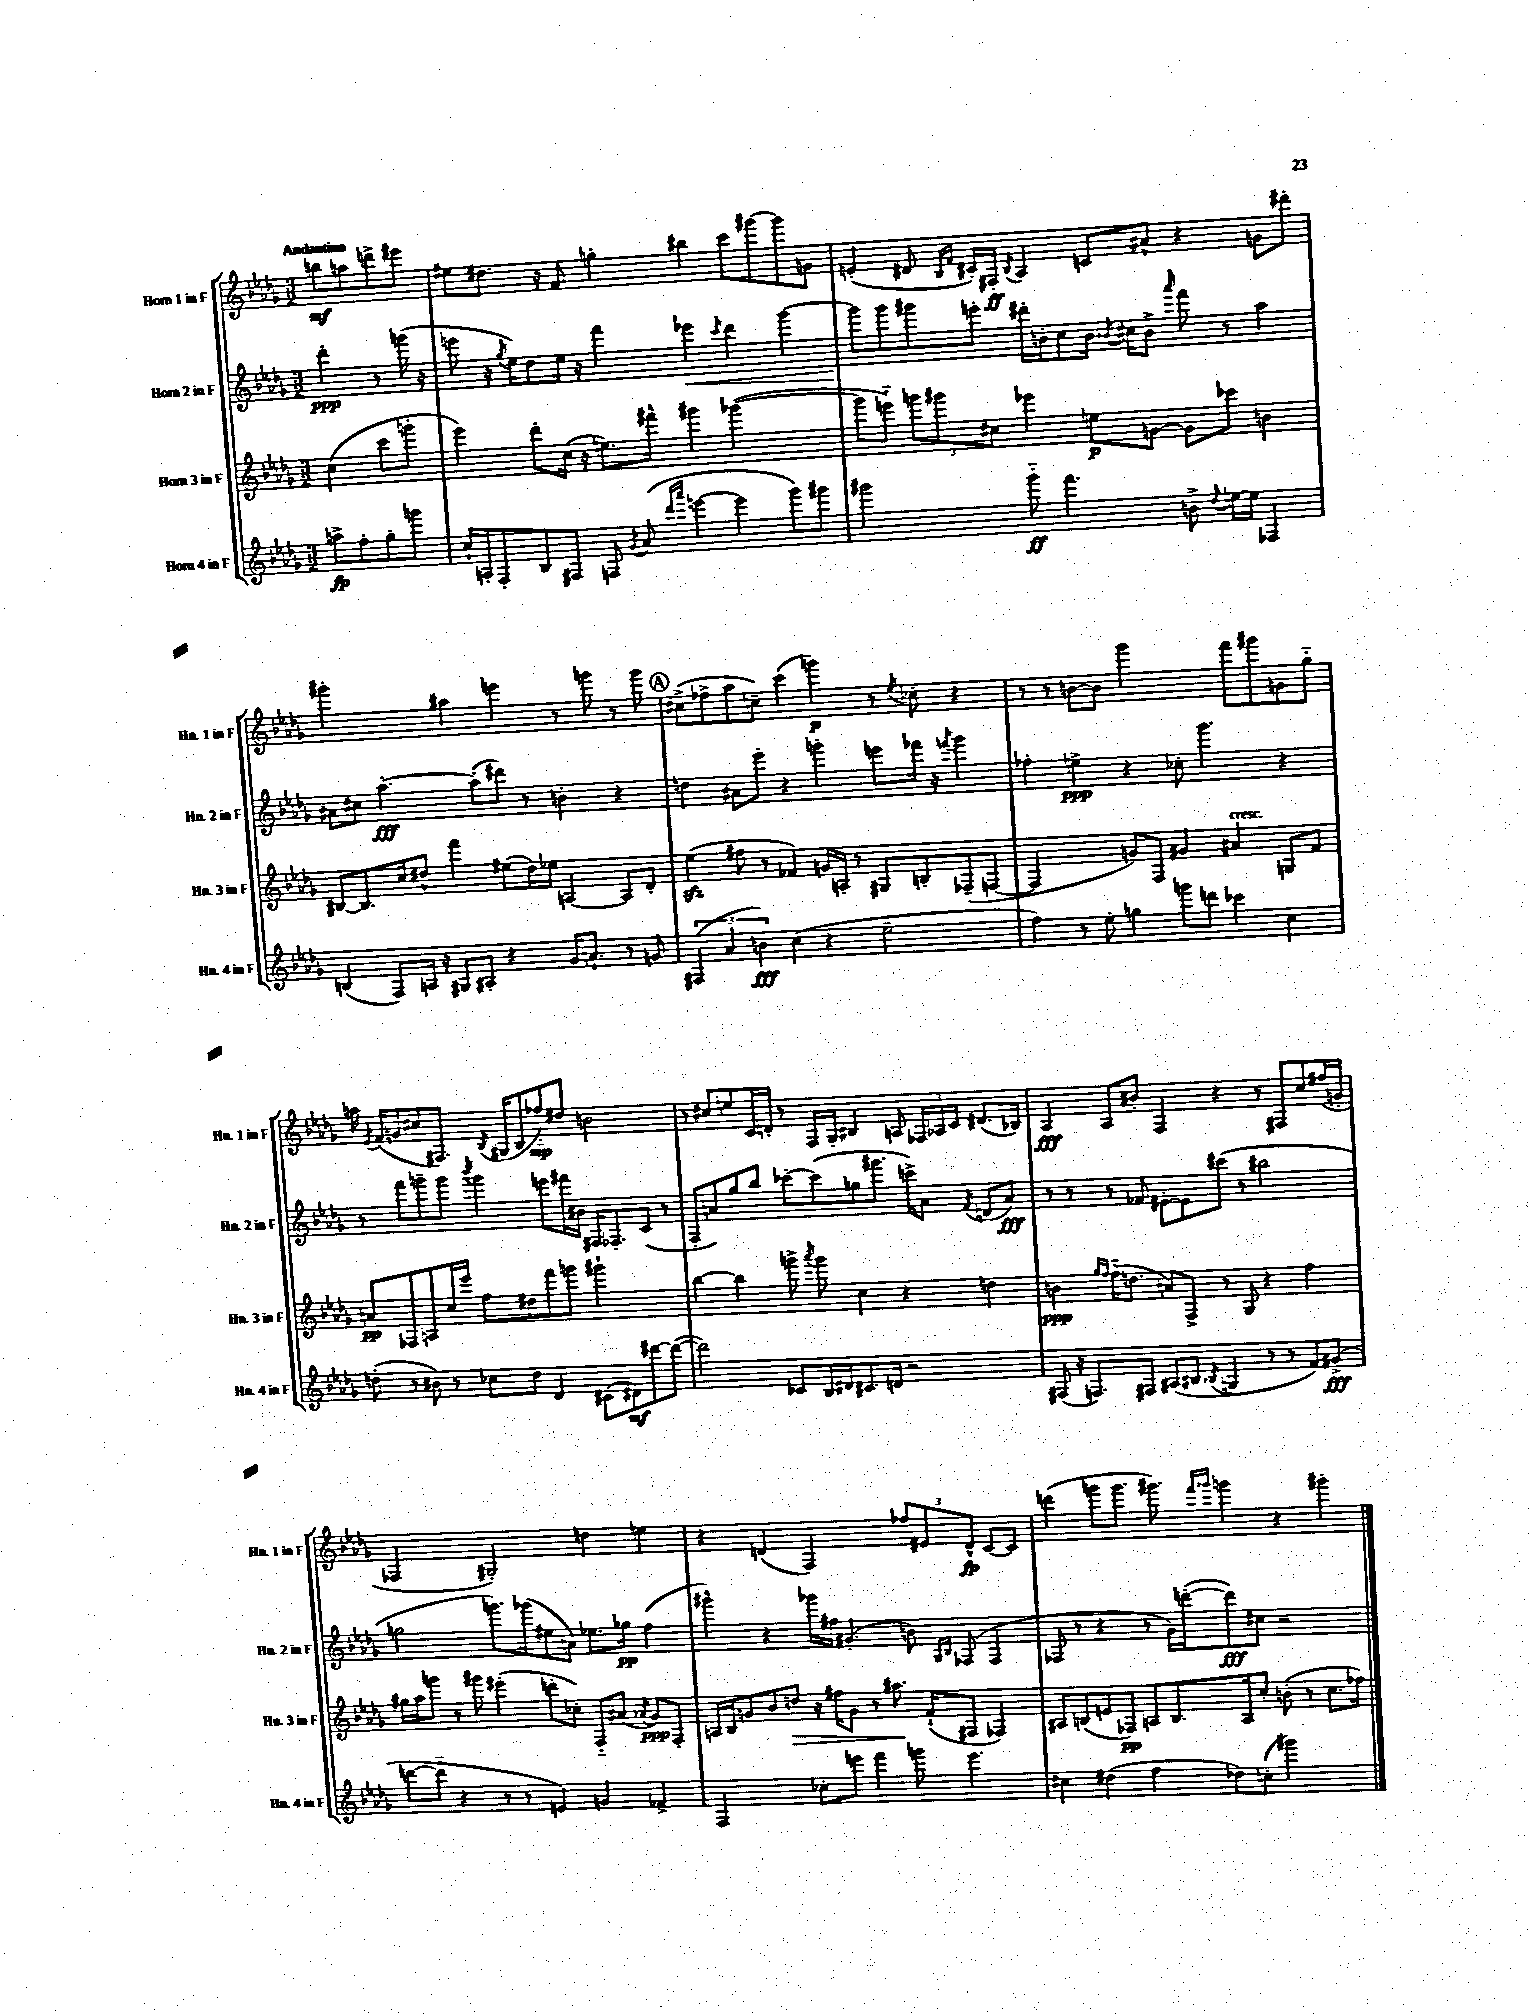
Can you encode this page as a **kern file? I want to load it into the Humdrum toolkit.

**kern	**kern	**kern	**kern
*staff4	*staff3	*staff2	*staff1
*clefG2	*clefG2	*clefG2	*clefG2
*k[b-e-a-d-g-]	*k[b-e-a-d-g-]	*k[b-e-a-d-g-]	*k[b-e-a-d-g-]
*M3/2	*M3/2	*M3/2	*M3/2
8aa^\L	(4cc\	4ddd-'\	8bb\L
8ff'\	.	.	8aa\
8gg-'\	8ccc\L	8r	8ddd^\
8ggg\J	8ggg'\J	(16ggg\	8eee#\J
.	.	16r	.
=	=	=	=
16cc`/LL	4eee-\)	8eee\	8ee#\L
16A'/J	.	.	.
8F'/	.	16r	8.dd#\J
.	.	8qgg-/	.
.	.	16ee-\LK)	.
8B-/	8ddd-'\L	8dd-\	.
.	.	.	16r
8F#/J	(16cc\Jk	16ee-\Jk	8f/
.	16r	16r	.
8F/	8.ee\L)	4fff\	4gg'\
8qg-/	.	.	.
(8a-/	.	.	.
.	16fff#^^\Jk	.	.
16qqddd-/LL	.	.	.
16qqaaa-/JJ	.	.	.
[4eee\	4ggg#\	4eee-\	4bb#\
.	.	8qccc/	.
4eee\]	([2ggg-\	4ddd-\	8ccc\L
.	.	.	[8ggg#\
8ggg-\L)	.	[4ggg-\	8ggg#\]
8ggg#\J	.	.	8g\J
=	=	=	=
2ggg#\	8ggg-\]L	8ggg-\]L	(4e'/
.	8eee'~\J)	8ggg-\	.
.	12ggg\L	8ggg#\	8d#/
.	12ggg#\	.	.
.	.	.	16qqB-/LL
.	.	.	16qqf/JJ
.	.	8eee'\J	16c#'/LL)
.	12cc#\J	.	.
.	.	.	16F#'/JJ
.	.	.	8qB-/
8ggg#'~\	4eee-\	16ddd#'\LL	4A-/
.	.	16b'\J	.
4.fff\	.	8cc\	.
.	8ee\L	16b\Jk	8c/L
.	.	8qb-/	.
.	.	16cc#\LK	.
.	[8g\J	8b-^\J	8a#^^/J
.	.	16qqaaa-/	.
8b^\	8g\]L	8fff\	4r
8qqdd-/	.	.	.
[16ee\LL	8ccc-\J	8r	.
16ee\]JJ	.	.	.
4F-/	4b\	4aa-\	8g\L
.	.	.	8ddd#'\J
=	=	=	=
(4B/	[8B#/L	8a#\L	2ggg#'\
.	8.B#/]	8cc#\J	.
8F/L)	.	[4.aa-'\	.
.	16cc/k	.	.
16A/Jk	8dd#^^/J	.	.
16r	.	.	.
8G#/L	4fff\	.	4aa#\
8A#'/J	.	(8aa-'\]L	.
4r	(8ee#\L	8ddd#\J)	4eee\
.	16dd#\L)	8r	.
.	16ee-\JJ	.	.
16g-/LK	[4A/	4b'\	8r
8.a`/J	.	.	.
.	.	.	8ggg\
8r	8A/]L	4r	8r
8g/	8d-'/J	.	8ggg\
=	=	=	=
(6F#/	(4ee-\	4dd\	(8cc#^\L
.	.	.	8ff-^\
6a-/	.	.	.
.	8ff#\	8a#\L	8aa-\
6b\)	.	.	.
.	8r	8eee-'\J	8cc~\J)
(4cc\	4f-/)	4r	(4ccc\
4r	16g/LL	4ggg'\	4ggg\)
.	16A'/JJ	.	.
.	8r	.	.
2ee-~\	8G#/L	8eee\L	8r
.	.	.	8qee-/
.	8B'/	16fff-\Jk	8cc-'\
.	.	16r	.
.	.	8qfff/	.
.	(8F-~/	4ggg\	4r
.	[8F/J	.	.
=	=	=	=
4ff\)	2F/]	4ff-'\	8r
.	.	.	8r
8r	.	4ee^\	[8b\L
8ee-'\	.	.	8b\]J
4gg\	8g/L)	4r	2ggg-\
.	8F/J	.	.
8ggg\L	4g#/	8cc-'\	.
8ddd\J	.	4.ggg-\	.
4ccc-\	4a#/	.	8fff\L
.	.	.	8ggg#\
4cc\	8G/L	4r	8g\
.	8f/J	.	8gg-'~\J
=	=	=	=
(8dd'\	8a/L	8r	16aa\
.	.	.	8qe-/
.	.	.	(16f/LK
8r	8F-/	8fff\L	8g/
8b#\)	8A/	8ggg~\	8cc#/
8r	16cc/L	8ggg\J	8.F#/J)
.	16eee-/JJ	.	.
.	.	8qbbb-/	.
8cc-\L	8ff\L	4ggg\	.
.	.	.	8qB-/
.	.	.	(16G#/LK
8dd\J	8dd#\	.	8B-/
4d-/	8fff\	8eee\L	8ff-'~/)
.	8ggg\J	16fff#\L	8dd#/J
.	.	16b#\JJ	.
(8c#\L	2ggg#`\	16F#/LK	2b\
.	.	8.F-'/	.
8d#\)	.	.	.
[8ddd#\	.	(8c/J	.
(8ddd#\_J	.	8r	.
=	=	=	=
2ddd#\])	[4bb-\	8F'/L	8r
.	.	8a/)	8cc#/L
.	4bb-\]	8gg-/	8ee/
.	.	8bb-/J	16c/L
.	.	.	16d'/JJ
8c-/L	8ggg^\	[8ccc-'\L	8r
.	8qaaa-/	.	.
16B-/L	8ggg\	(8ccc-\]	16F/LL
16d#/J	.	.	16G-'/JJ
8.c#/	4cc\	8gg\	4B#/
.	.	8.ggg#\J	.
16d/Jk	.	.	.
2r	4r	.	8A/
.	.	16ccc^\LK)	.
.	.	8a\J	24F-/LL
.	.	.	24A-/
.	.	.	24c/JJ
.	.	8qf/	.
.	4dd\	(8d/L	(8.d#/L
.	.	8a/J)	.
.	.	.	16B-/Jk)
=	=	=	=
(8F#/	4b\	8r	4A-/
16r	.	8r	.
8.F/L)	.	.	.
.	16qqgg-/LL	.	.
.	16qqff/JJ	.	.
.	(16ff'~\LK	8r	8A-/L
.	8.dd\J	.	.
8F#/J	.	8f-/	8b#'/J
(8A#/L	8a/L)	[8e#'\L	4F/
8B#/J	8F^/J	8e#\]	.
8qB-/	.	.	.
4G/	8r	(8ccc#\J	4r
.	8G-/	8r	.
8r	4r	2bb#\	8r
8r	.	.	8F#/L
8f/L)	4ff\	.	8cc/
(8g#^/J	.	.	(16ff#/L
.	.	.	16g'/JJ
=	=	=	=
[8ddd\L	16gg#\LL	2gg\	2F-/
.	16aa-\J	.	.
8ddd'~\]J	8ggg\J	.	.
4r	8r	.	.
.	8ggg#\	.	.
8r	(4eee#'\	8.ggg\L)	2G#'/)
8r	.	.	.
.	.	(16ggg-\k	.
4e/)	8ddd'\L	8ee#\	.
.	8cc-'\J)	8a\J)	.
4g/	8F'~/L	8.ee-\L	4dd\
.	(8a#/J	.	.
.	.	16gg-\Jk	.
.	8qa-/	.	.
4f-^/	8g-/L)	(4ff\	4ee\
.	8F'/J	.	.
=	=	=	=
2F/	16A/LL	4ggg#^^\)	4r
.	16B-/J	.	.
.	8g/	.	.
.	8b-/	4r	(4d/
.	8dd/J	.	.
8cc-'\L	16r	16ggg-\LL	2F/)
.	16ff#\LK	16ff#\JJ	.
8eee\J	8g\J	(4.g#'/	.
4fff\	8r	.	.
.	8.aa#\	.	.
8ggg\	.	8b\)	12ff-/L
.	(16f`/LK	.	.
.	.	.	12e#/
.	.	16qqG-/LL	.
.	.	16qqB-/JJ	.
4.eee\	8F#/J	(8F-/	.
.	.	.	12d^^/J
.	4F-/)	4F-/	[8c/L
.	.	.	8c/]J
=	=	=	=
4cc#\	8A#/L	8F-/	(4ddd\
.	(8B/	8r	.
(4dd#\	8e/	4r	8ggg\L
.	8F-/J)	.	8.ggg\J
4ff\	8A/L	8r	.
.	.	.	8.ggg#\)
.	8.B/	16g-\LL)	.
.	.	([16ddd'\J	.
.	.	.	16qqfff/LL
.	.	.	16qqggg-/JJ
8dd-\L)	.	8ddd\])	4ggg\
.	16A/k	.	.
(8cc'\J	8cc'/J	8cc#\J	.
2ggg#\)	(8b'\	2r	4r
.	8r	.	.
.	8.cc\L	.	4ggg#'\
.	16ff-\Jk)	.	.
==	==	==	==
*-	*-	*-	*-
